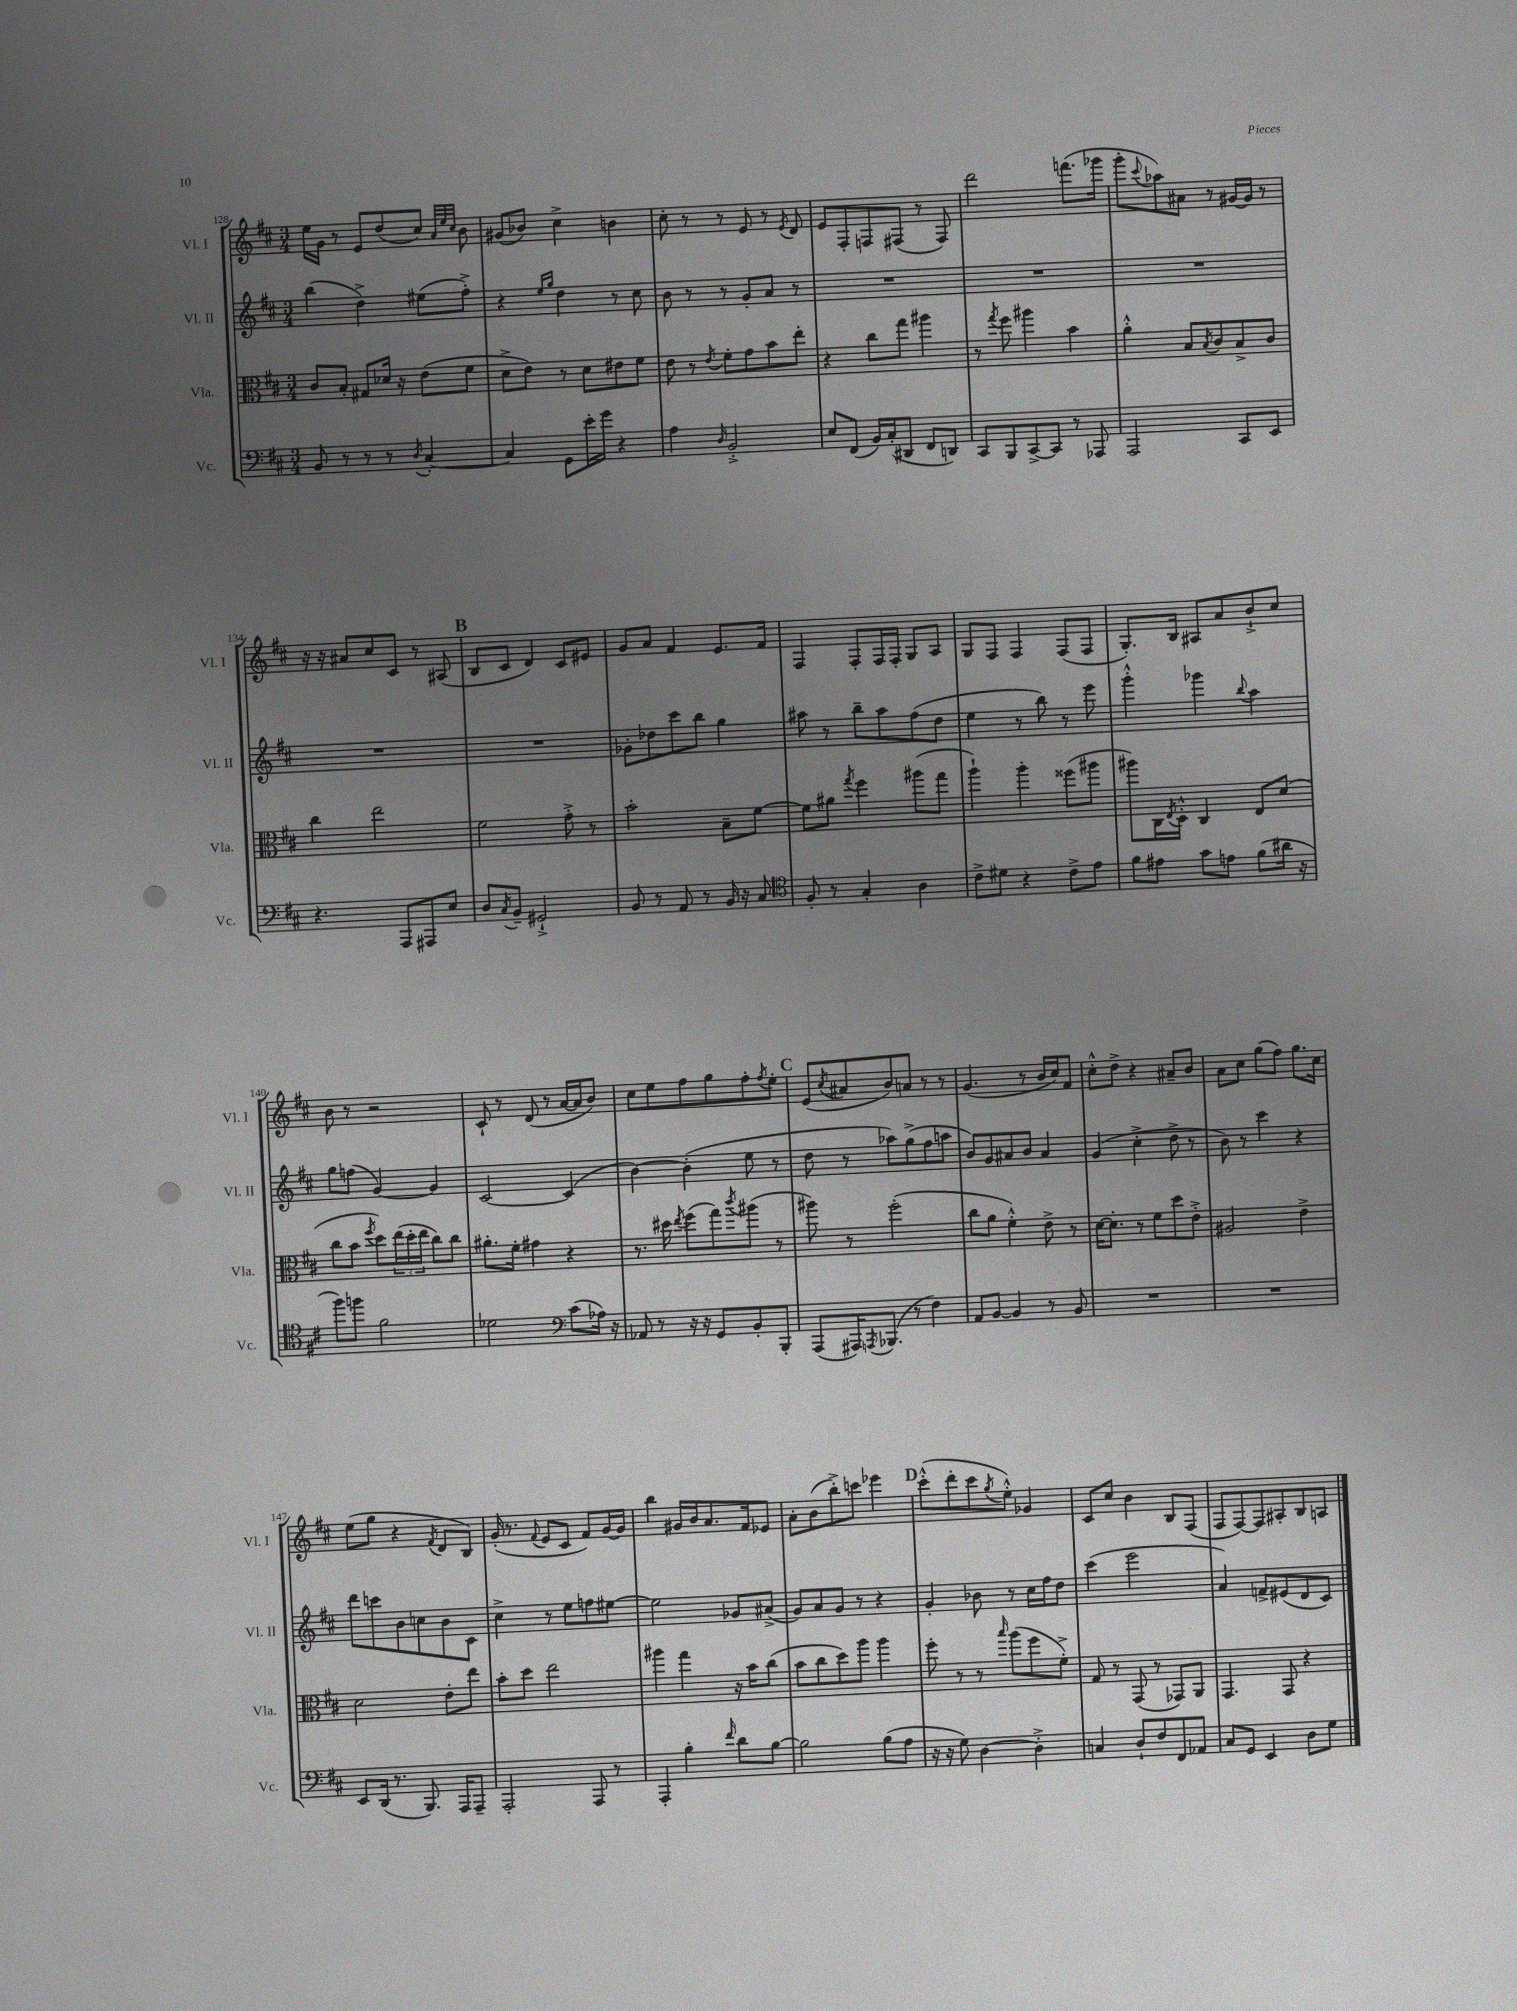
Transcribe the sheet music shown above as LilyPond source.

<<
\new StaffGroup <<
\new Staff = "s0" \with { instrumentName = "Vl. I" shortInstrumentName = "Vl. I" } {
    \clef treble \key d \major \numericTimeSignature \time 3/4
    e''16 g'16 r8 e'8 d''8( cis''8) \grace { a'32 e''32 cis''32 } b'8 |
    gis'8( bes'8) cis''4-> b'4 |
    cis''8-. r8 r8 e'8 r8 \acciaccatura { e'8 } d'8 |
    e'8 fis8-. f8 fis8( r8 fis8) |
    d'''2 f'''8.( ges'''16 |
    g'''8-. \appoggiatura { cis'''8 } aes''8) ais'8 r8 gis'16~ gis'16 r8 |
    r16 r16 ais'8 cis''8 cis'8 r8 ais8( |
    \mark \markup { \bold "B" } b8 cis'8 d'4) cis'8 eis'8 |
    g'8 a'8 fis'4 e'8. fis'16 |
    fis4 fis8-. fis16 fis16-. g8 a8 |
    g8 fis8 fis4 fis8( fis8 |
    g8.-.) b16 ais8 a'8 b'8-!-> cis''8 |
    b'8 r8 r2 |
    cis'8-! r8 d'8( r8 a'16~ a'16 b'8) |
    cis''8 e''8 fis''8 g''8 fis''8-. \acciaccatura { fis''8 } e''8-. |
    \mark \markup { \bold "C" } e'8( \acciaccatura { cis''8 } ais'8 b'8) a'8 r8 r8 |
    g'4.( r8 b'16 cis''16) fis'8 |
    cis''8-.-^ d''8-> r4 ais'8-- b'8 |
    a'8 cis''8 g''8( fis''8) g''8. cis''16 |
    e''8( g''8 r4 \acciaccatura { fis'8 } d'8 b8) |
    g'16-.( r8. \appoggiatura { fis'8 } e'8 cis'8 fis'8) g'16~ g'16 |
    b''4 gis'16 b'16 a'8. fis'16 ees'8 |
    a'8-. b'8( b''8-.->) c'''8 ees'''4 |
    \mark \markup { \bold "D" } cis'''8-.-^( d'''8-. cis'''8 \acciaccatura { g''8 } e''8-.-^) ges'4 |
    cis'8 cis''8 b'4 b8 fis8( |
    fis8 fis8~) fis8 ais8-. b8 a8 \bar "|." |
}
\new Staff = "s1" \with { instrumentName = "Vl. II" shortInstrumentName = "Vl. II" } {
    \clef treble \key d \major \numericTimeSignature \time 3/4
    b''4( d''4->) eis''8( fis''8-.->) |
    r4 \grace { e''16 g''16 } d''4 r8 cis''8 |
    b'8 r8 r8 g'8-. a'8 r8 |
    R2. |
    R2. |
    R2. |
    R2. |
    \mark \markup { \bold "B" } R2. |
    ges'8-. des''8 cis'''8 b''8 g''4 |
    ais''8 r8 b''8-- ais''8 fis''8( d''8 |
    e''4 r8 b''8) r8 e'''8 |
    g'''4-.-^ ges'''4 \appoggiatura { b''8 } a''4 |
    g''8 f''8( g'4~) g'4 |
    cis'2~ cis'4( |
    b'4~) b'4-.( e''8 r8 |
    \mark \markup { \bold "C" } d''8 r8 aes''8) g''8->( fis''8 a''8 |
    b'8) g'8 ais'8 b'8 ais'4 |
    g'4( cis''4-.-> d''8-> r8 |
    b'8) r8 cis'''4 r4 |
    d'''8 c'''8 b'8 c''8 b'8 cis'8 |
    cis''4-> r8 e''8 f''8 eis''8~ |
    eis''2 ges'8 ais'8->( |
    g'8) a'8 g'8 r8 r4 |
    \mark \markup { \bold "D" } g'4-. bes'8 r8 cis''16 fis''16 d''8 |
    cis'''4( e'''2 |
    a'4) f'8-> eis'8( d'8 cis'8) \bar "|." |
}
\new Staff = "s2" \with { instrumentName = "Vla." shortInstrumentName = "Vla." } {
    \clef alto \key d \major \numericTimeSignature \time 3/4
    cis'8 b8-. gis8 des'16 r16 e'8( fis'8 |
    d'8-> e'8) r8 d'8 eis'8 fis'8 |
    e'8 r8 \acciaccatura { e'8 } fis'8-. g'8 b'8 e''8-. |
    r4 cis''8 g''8 ais''4 |
    r8 \acciaccatura { g''8 } fis''8 ais''4 b'4 |
    a'4-.-^ b8 \acciaccatura { b8 } cis'8 b8-> cis'8 |
    cis''4 e''2 |
    \mark \markup { \bold "B" } fis'2 g'8-.-> r8 |
    b'2-. b8-- fis'8~ |
    fis'8 ais'8 \acciaccatura { g''8 } fis''4 ais''8( g''8 |
    a''4-!) a''4-. fisis''8( ais''8 |
    ais''8) cis16 \acciaccatura { e8 } d16-.-^ cis4 e8 d'8( |
    cis''8 b'8 \acciaccatura { fis''8 } d''8) \tuplet 3/2 { e''16( d''16-. e''16 } cis''8) cis''8 |
    ais'8.-. fis'16-. gis'4 r4 |
    r8. dis''16 \acciaccatura { e''8 } fis''8( g''8) \acciaccatura { cis'''8 } ais''8( r8 |
    \mark \markup { \bold "C" } ais''8) r8 fis''2-.( |
    cis''8 a'8 fis'4-.-^) e'8-> r8 |
    d'16~ d'8.-. r8 fis'8 d''8 e'8-.-> |
    ais2 e'4-> |
    d'2 e'8-. e''8 |
    b'8-. d''8 e''2 |
    ais''4 g''4 r16 b'16 cis''8( |
    b'8 cis''8 d''8) a''8 a''4 |
    \mark \markup { \bold "D" } fis''8-. r8 r8 \grace { b''16 } a''8( fis''8 fis'8-.->) |
    g8 r8 g,8( r8 ges,8) a,8 |
    g,4. g,8 r4 \bar "|." |
}
\new Staff = "s3" \with { instrumentName = "Vc." shortInstrumentName = "Vc." } {
    \clef bass \key d \major \numericTimeSignature \time 3/4
    b,8 r8 r8 r8 \acciaccatura { d8 } cis4~-. |
    cis4 g,8 e'16-. g'16 r4 |
    a4 \grace { d16 } b,2-.-> |
    e8 fis,8( b,16) cis16-.( dis,8 fis,8 d,8) |
    cis,8 b,,8 cis,8~-> cis,8 r8 aes,,8 |
    a,,2 cis,8 e,8 |
    r4. a,,8 ais,,8 e8 |
    \mark \markup { \bold "B" } d8 \acciaccatura { cis8 } b,8-- gis,2-!-> |
    b,8 r8 a,8 r8 b,16 r16 cis8 |
    \clef tenor fis8-. r8 g4-. a4 |
    cis'8-> dis'8 r4 cis'8-> e'8 |
    fis'8 eis'8 g'8 e'8 fis'8( ais'16 r16 |
    fis''8) f''8 fis'2 |
    des'2 \clef bass cis'8( aes16) r16 |
    aes,8 r8 r16 r16 g,8 b,8-. b,,8-. |
    \mark \markup { \bold "C" } a,,8( ais,,16) \acciaccatura { a,,8 } bes,,8.( r8 fis4) |
    a,8 b,8~ b,4 r8 b,8 |
    R2. |
    R2. |
    e,8 d,16( r8. b,,8.) a,,16 a,,8-- |
    a,,2-. a,,8 r8 |
    a,,4-. b4-. \grace { fis'16 } d'8 b8~ |
    b2 b8( a8 |
    \mark \markup { \bold "D" } r16 r16 g8) d4~ d4-.-> |
    c4 d8-! fis8 fis,8 aes,8 |
    cis8 g,8 e,4 d8 g8 \bar "|." |
}
>>
>>
\layout { \context { \Score currentBarNumber = #128 } }
